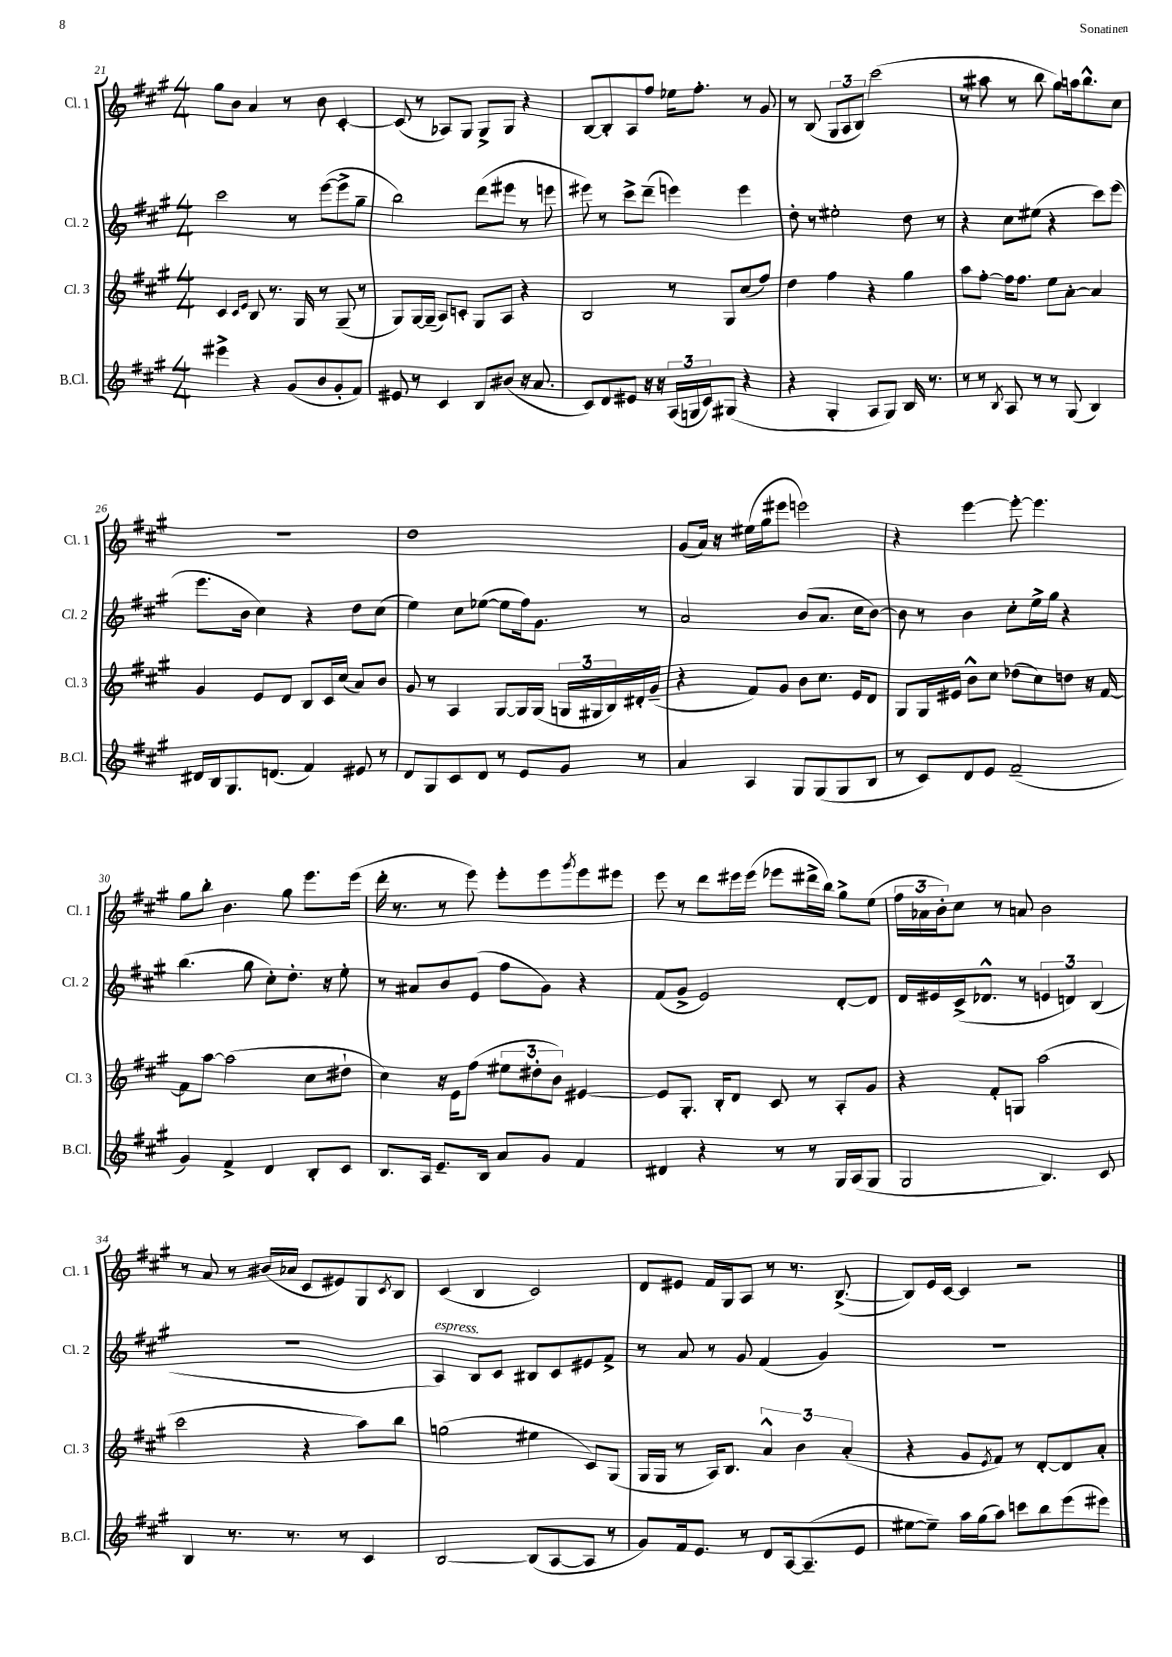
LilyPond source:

<<
\new StaffGroup <<
\new Staff = "s0" \with { instrumentName = "Cl. 1" shortInstrumentName = "Cl. 1" } {
    \clef treble \key a \major \numericTimeSignature \time 4/4
    gis''8 b'8 a'4 r8 b'8 cis'4~-. |
    cis'8( r8 aes8) gis8 gis8-> gis8 r4 |
    b8~ b8-. a8 fis''8 ees''16 fis''8.-. r8 gis'8 |
    r8 b8( \tuplet 3/2 { gis8 a8 b8) } cis'''2( |
    r8 ais''8 r8 b''8 gis''8) a''16 b''8.-^ cis''8 |
    R1 |
    d''1 |
    gis'8( a'16) r16 eis''16( gis''16 eis'''8 e'''2) |
    r4 e'''4~ e'''8~-. e'''4. |
    gis''8 b''8-. b'4. gis''8 e'''8. e'''16( |
    d'''16-. r8. r8 e'''8) e'''8-. e'''8 \acciaccatura { gis'''8 } e'''8 eis'''8 |
    e'''8 r8 d'''8 eis'''16 eis'''16( ees'''8 dis'''16-> b''16) gis''8-> e''8( |
    \tuplet 3/2 { fis''16 aes'16 b'16-.) } cis''8 r8 a'8 b'2 |
    r8 a'8 r8 bis'16( aes'16 cis'8 eis'8) gis8 \acciaccatura { cis'8 } b8 |
    cis'4( b4 cis'2) |
    d'8 eis'8 fis'16 gis16 a8 r8 r8. b8.~->( |
    b8) e'16 cis'16~ cis'4 r2 \bar "|." |
}
\new Staff = "s1" \with { instrumentName = "Cl. 2" shortInstrumentName = "Cl. 2" } {
    \clef treble \key a \major \numericTimeSignature \time 4/4
    cis'''2 r8 e'''8~( e'''8-> gis''8-- |
    b''2) d'''8( eis'''8 r8 e'''8 |
    eis'''8) r8 cis'''8-> d'''8--( e'''4) e'''4 |
    d''8-. r8 eis''2-. d''8 r8 |
    r4 cis''8 eis''8( r4 cis'''8) e'''8( |
    e'''8. b'16 cis''4) r4 d''8 cis''8( |
    e''4) cis''8 ees''8~( ees''8 fis''16) gis'8. r8 |
    a'2 b'8( a'8. cis''16 b'8~) |
    b'8 r8 b'4 cis''8-. e''16-> gis''16 r4 |
    b''4.( gis''8 cis''8-.) d''8.-. r16 e''8-. |
    r8 ais'8 b'8 e'8( fis''8 gis'8) r4 |
    fis'8( gis'8-> e'2) d'8~-. d'8 |
    d'16 eis'16 cis'16->( des'8.-^ r8 \tuplet 3/2 { e'4 d'4) b4( } |
    R1 |
    a4^\markup { \italic "espress." }) b8 cis'8 bis8 cis'8 eis'8 fis'8-> |
    r8 a'8 r8 gis'8 fis'4( gis'4) |
    R1 \bar "|." |
}
\new Staff = "s2" \with { instrumentName = "Cl. 3" shortInstrumentName = "Cl. 3" } {
    \clef treble \key a \major \numericTimeSignature \time 4/4
    cis'4 \grace { cis'16 e'16 } b8 r8. gis16 r8 gis8--( r8 |
    gis8) gis16~ gis16--( a8) c'8-. gis8 a8 r4 |
    b2 r8 gis8 cis''8( fis''8) |
    d''4 fis''4 r4 gis''4 |
    a''8 fis''8~-. fis''16 fis''8. e''8 a'8~-. a'4 |
    gis'4 e'8 d'8 b8 cis'16 cis''16( a'8) b'8 |
    gis'8 r8 a4 gis8~ gis16 gis16( \tuplet 3/2 { g16 gis16 b16) } dis'16-. gis'16--( |
    r4 fis'8) gis'8 b'8 cis''8. e'16 d'8 |
    gis8 gis16 eis'16 b'8-^ cis''8 des''8( cis''8) d''8 r16 fis'16~ |
    fis'8 a''8~ a''2( cis''8 dis''8-! |
    cis''4) r16 e'16 fis''8( \tuplet 3/2 { eis''8 dis''8-. b'8) } eis'4~ |
    eis'8 gis8.-. b16-. d'8 cis'8 r8 a8-. gis'8 |
    r4 fis'8-. g8 a''2( |
    cis'''2 r4 a''8) b''8 |
    g''2( eis''4 cis'8) gis8( |
    gis16 gis16 r8 a16) b8. \tuplet 3/2 { a'4-^ b'4 a'4-.( } |
    r4 gis'8 \acciaccatura { e'8 } fis'8) r8 d'8~-. d'8 a'8-. \bar "|." |
}
\new Staff = "s3" \with { instrumentName = "B.Cl." shortInstrumentName = "B.Cl." } {
    \clef treble \key a \major \numericTimeSignature \time 4/4
    eis'''4-> r4 gis'8( b'8 gis'8-. fis'8) |
    eis'8 r8 cis'4 b8 bis'8( r16 a'8. |
    cis'8) d'8 eis'8 r16 r16 \tuplet 3/2 { a16( g16 cis'16) } gis8( r4 |
    r4 gis4-. a8 gis8) b16 r8. |
    r8 r8 \acciaccatura { b8 } a8 r8 r8 gis8( b4) |
    dis'16 b16 gis8. d'8.( fis'4) eis'8 r8 |
    d'8 gis8 cis'8 d'8 r8 e'8 gis'8 r8 |
    a'4 a4 gis8 gis8( gis8 b8 |
    r8 cis'8) d'8 e'8 fis'2--( |
    gis'4) fis'4-> d'4 b8-. cis'8 |
    b8. a16 e'8.-- b16 a'8 gis'8 fis'4 |
    dis'4 r4 r8 r8 gis16 a16( gis8 |
    gis2 b4.) cis'8 |
    b4 r8. r8. r8 cis'4 |
    b2~ b8( a8~ a8 r8 |
    gis'8) fis'16 e'8. r8 d'8 a16~ a8.--( e'8 |
    eis''8~ eis''8--) a''16 gis''16( a''8) c'''8 b''8 e'''8( eis'''8) \bar "|." |
}
>>
>>
\layout { \context { \Score currentBarNumber = #21 } }
